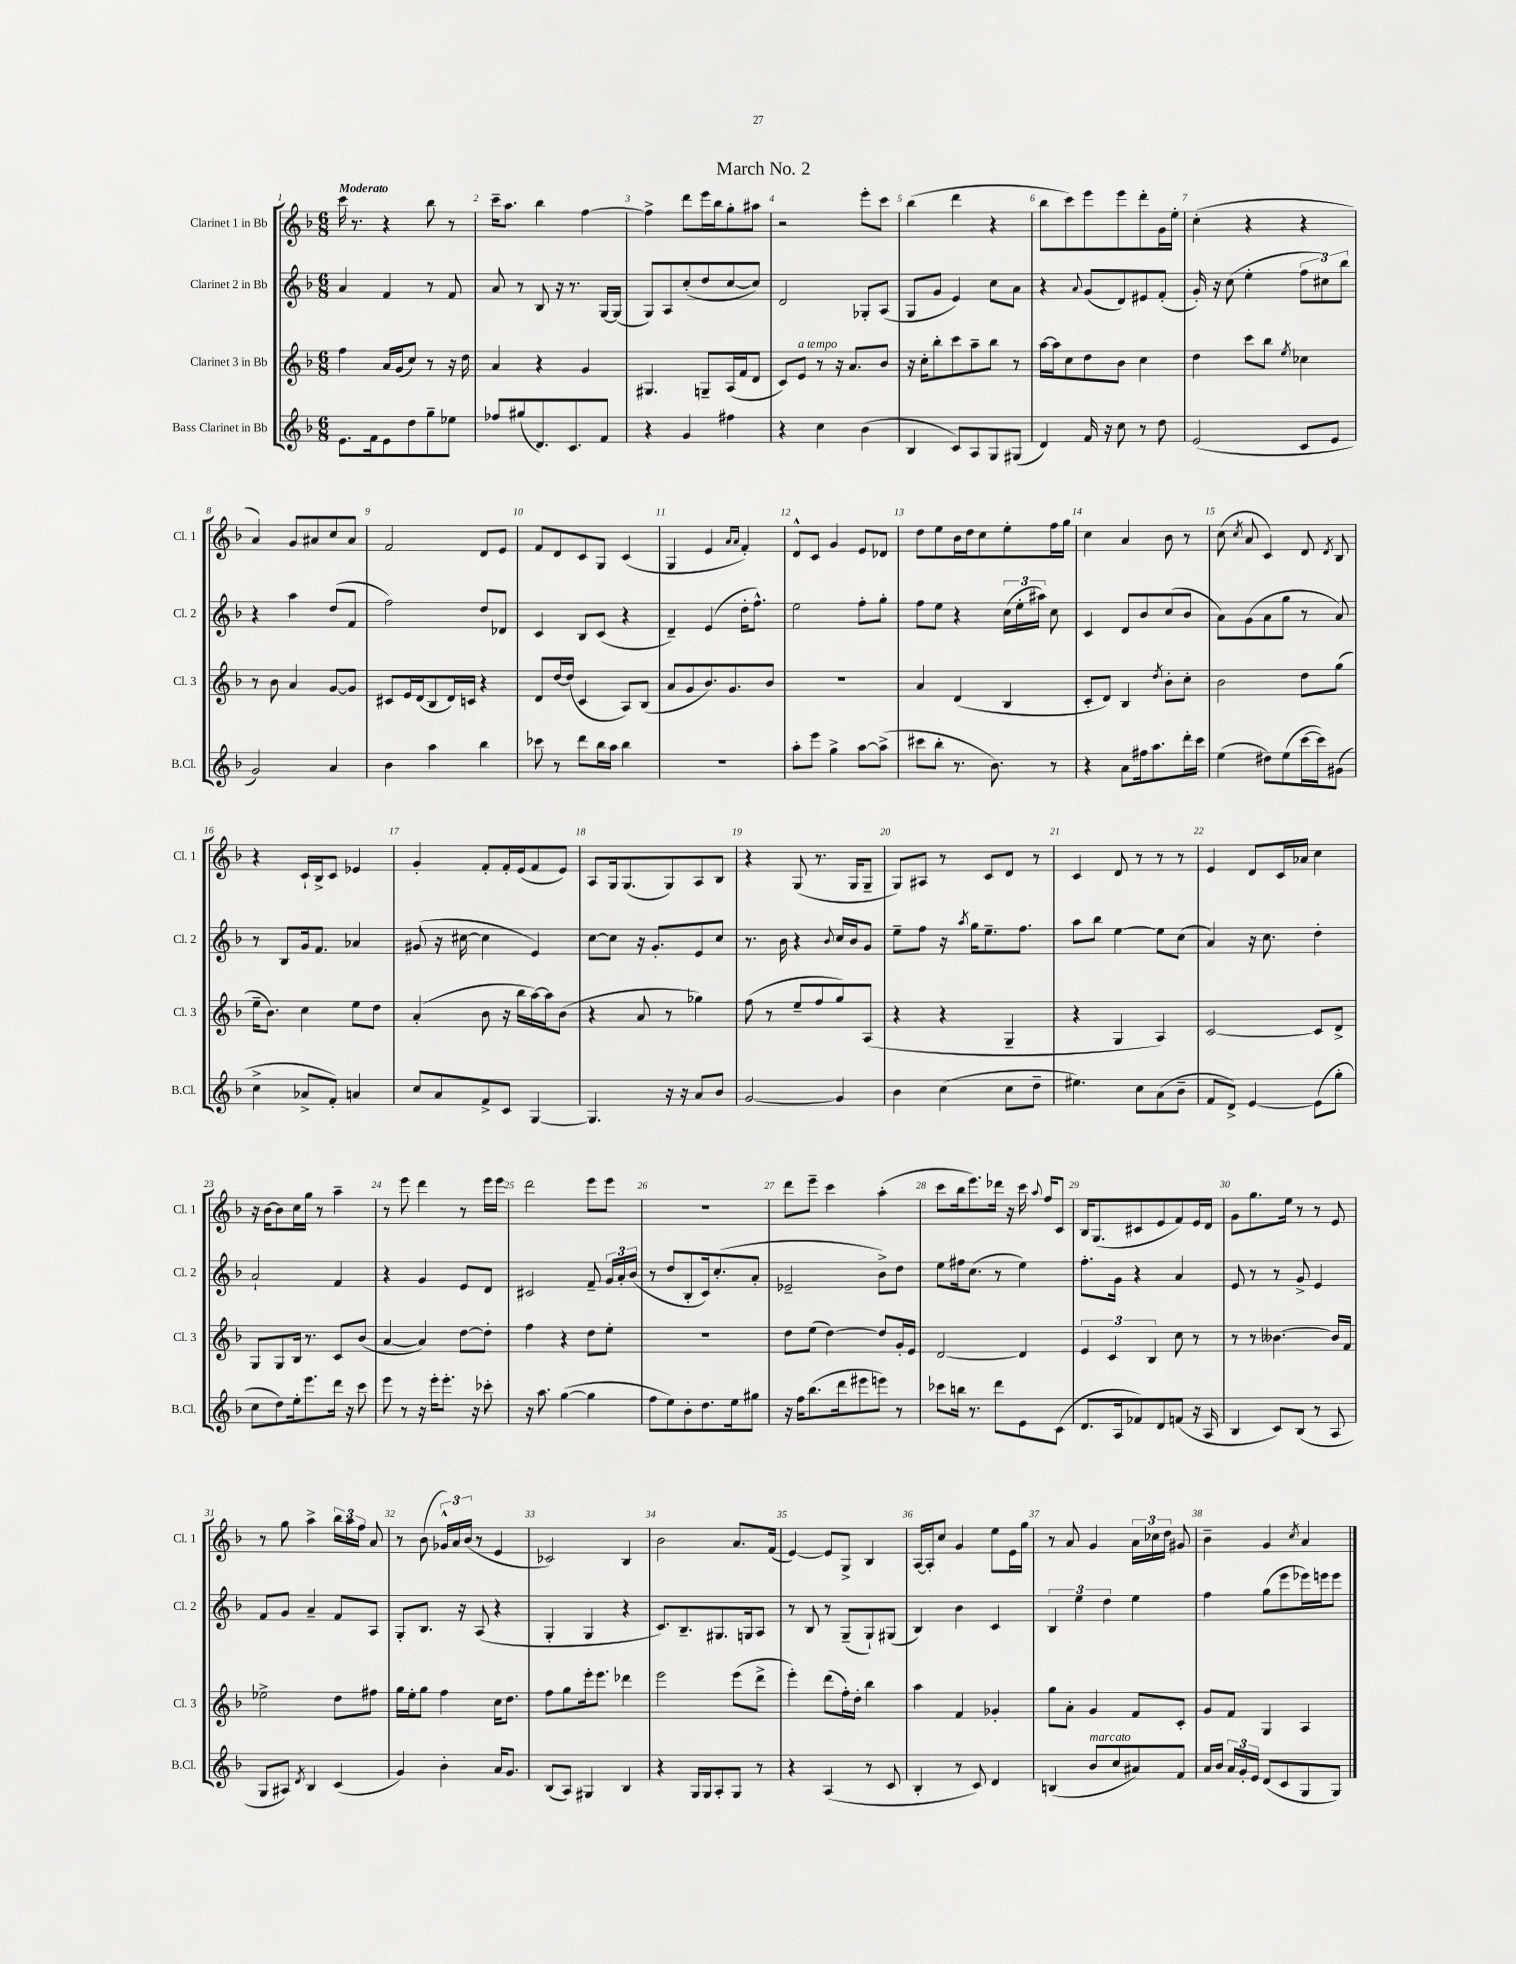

**kern	**kern	**kern	**kern
*staff4	*staff3	*staff2	*staff1
*clefG2	*clefG2	*clefG2	*clefG2
*k[b-]	*k[b-]	*k[b-]	*k[b-]
*M6/8	*M6/8	*M6/8	*M6/8
8.e	4ff	4a	16ccc
.	.	.	8.r
16f	.	.	.
8e	16a	4f	4r
.	(16g	.	.
8dd	8cc)	.	.
8gg~	8r	8r	8bb-
8ee-	16r	8f	8r
.	16dd	.	.
=	=	=	=
8ff-	4a	8a	16ccc~
.	.	.	8.aa
(8gg#	.	8r	.
8.d)	4r	8B-	4bb-
.	.	16r	.
8.c	.	8.r	.
.	4g	.	[4ff
8f	.	[16G	.
.	.	(16G]	.
=	=	=	=
4r	4.G#	8G)	4ff^]
.	.	8A	.
4g	.	(8cc'	8ddd
.	8G~	8dd	16eee
.	.	.	16bb-
4ff#	(16A	[8cc	8gg'
.	16f	.	.
.	8d	8cc])	8aa#
=	=	=	=
4r	8c)	2d	2r
.	8e	.	.
4cc	8r	.	.
.	16r	.	.
.	8.a	.	.
(4b-	.	8G-'	8eee'
.	8b-	(8A	8ccc
=	=	=	=
4B-	16r	8G	(4bb-
.	16cc'	.	.
.	8bb-'	8g	.
8c)	8ccc	4e)	4ddd
8A	8aa~	.	.
8G	8bb-	8cc	4r
(8G#	8r	8a	.
=	=	=	=
4d)	[16aa	4r	8bb-
.	16aa]	.	.
.	8cc	.	8ccc)
.	.	8qqa	.
16f	8dd	(8g	8eee
16r	.	.	.
8cc	8b-	8d)	8eee
8r	4cc	8e#	8ddd'
8dd	.	(8f'	16g
.	.	.	16ee'
=	=	=	=
(2e	4dd	16g')	(4cc'
.	.	16r	.
.	.	(8cc	.
.	8ccc	4ee'	4r
.	8bb-	.	.
.	8qee	.	.
8c	4cc-	12ff	4r
.	.	12cc#)	.
8e	.	.	.
.	.	12bb-	.
=	=	=	=
2g)	8r	4r	4a)
.	8b-	.	.
.	4a	4aa	8g
.	.	.	8a#
4a	[8g	(8dd	8cc
.	8g]	8f	8a#
=	=	=	=
4b-	8c#	2ff)	2f
.	16e	.	.
.	(16d	.	.
4aa	8B-	.	.
.	16d)	.	.
.	16c	.	.
4bb-	4r	8dd	8d
.	.	8d-	8e
=	=	=	=
8ccc-	8d	4c	8f
8r	[16dd	.	8d
.	(16dd]	.	.
8ddd	4c	8B-	8c
16bb-	.	(8c	8G
16aa	.	.	.
4bb-	8A)	4r	(4c
.	(8B-	.	.
=	=	=	=
2.r	8a	4d~)	4G
.	8g	.	.
.	8.b-)	(4e	4e
.	8.g	.	.
.	.	.	16qqa
.	.	.	16qqa
.	.	16dd'	4f')
.	.	8.ff^^)	.
.	8b-	.	.
=	=	=	=
8aa'	2.r	2ee	8d^^
8eee	.	.	8c
4gg^	.	.	4g
[8aa	.	8ff'	8e
(8aa^]	.	8gg'	8d-
=	=	=	=
8ccc#	4a	8ff	8dd
8bb-'	.	8ee	8ee
8.r	(4d	4r	16b-
.	.	.	16dd
.	.	.	8cc
8.b-)	.	.	.
.	4B-	(24cc	8ee'
.	.	24ee'	.
.	.	24aa#)	.
8r	.	8cc	16ff
.	.	.	16gg
=	=	=	=
4r	8c'	4c	4cc
.	8d)	.	.
8a	4B-	8d	4a
16ff#	.	8b-	.
8.aa	.	.	.
.	8qdd	.	.
.	8b-'	(8cc	8b-
16ddd'	8cc'	8b-	8r
16ccc	.	.	.
=	=	=	=
(4ee	2b-	8a)	(8cc
.	.	.	8qcc
.	.	(8g	8a
8dd#)	.	8a	4c)
(8ee	.	8gg	.
[16ccc	8dd	8r	8d
16ccc])	.	.	.
.	.	.	8qd
(8g#	(8gg	8a)	8B-
=	=	=	=
4cc^	16ee~	8r	4r
.	8.b-)	.	.
.	.	8B-	.
8a-^	4cc	16g	16c`
.	.	8.f	16B-^
8f')	.	.	8c
4a	8ee	4a-	4e-
.	8dd	.	.
=	=	=	=
8cc	(4a'	(8g#	4g'
8a	.	16r	.
.	.	[16cc#	.
8f^	8b-	4cc#]	8f'
8c	16r	.	16f'
.	16bb-	.	(16e
[4G	[16aa)	4e)	8f
.	16aa]	.	.
.	(8b-	.	8e)
=	=	=	=
4.G]	4r	[8cc	8A
.	.	8cc]	16G
.	.	.	(8.G
.	8a	16r	.
.	.	8.g'	.
16r	8r	.	8G)
16r	.	.	.
8a	4gg-)	8e	8A
8b-	.	8cc	8B-
=	=	=	=
[2g	(8ff	8.r	4r
.	8r	.	.
.	.	16b-	.
.	8ee~	4r	(8G
.	8ff	.	8.r
.	.	8qqb-	.
4g]	8gg)	16cc	.
.	.	16b-	16G
.	(8A	8g	8G~
=	=	=	=
4b-	4r	8ee~	8G)
.	.	8ff	8A#
(4cc	4r	16r	8r
.	.	8qaa	.
.	.	16gg	.
.	.	8.ee~	8c
8cc	4G~	.	8d
.	.	8.ff	.
8dd~	.	.	8r
=	=	=	=
4.ee#)	4r	8aa	4c
.	.	8bb-	.
.	4G	[4ee	8d
8cc	.	.	8r
(8a	4A)	8ee]	8r
8b-~	.	(8cc	8r
=	=	=	=
8f	[2c	4a)	4e
8d^)	.	.	.
[4e	.	16r	8d
.	.	8.cc	.
.	.	.	16c
.	.	.	16a-
(8e]	8c]	4dd'	4cc
8gg'	8d^	.	.
=	=	=	=
8cc	8G	2a`	16r
.	.	.	[16b-
8dd)	8G	.	8b-]
16ee'	16B-	.	16cc
8.eee	8.r	.	16gg
.	.	.	8r
16ddd	8c	4f	4aa~
16r	.	.	.
8ccc	(8b-	.	.
=	=	=	=
8eee	[4a	4r	8r
8r	.	.	8eee
16r	4a])	4g	4ddd
16eee'	.	.	.
8.eee'	.	.	.
.	[8dd	8e	8r
16r	.	.	.
8ccc-'	8dd']	8d	16eee
.	.	.	16eee
=	=	=	=
16r	4ff	2c#	2ddd
8.aa	.	.	.
([4gg	4r	.	.
4gg]	8dd	8f~	8eee
.	8ee'	24g	8eee
.	.	24a'	.
.	.	(24b-	.
=	=	=	=
8ff	2.r	8r	2.r
8ee)	.	8dd	.
8b-'	.	8B-'	.
8.dd	.	16c)	.
.	.	(8.cc'	.
16ee	.	.	.
8gg#	.	8a'	.
=	=	=	=
16r	8dd	2e-~	8ddd
16ff	.	.	.
(8.bb-	(8ee	.	8eee~
.	[4dd)	.	4ccc
16ddd	.	.	.
8eee#	.	.	.
8eee)	8dd]	8b-^)	(4aa'
8r	16g'	8dd	.
.	16e	.	.
=	=	=	=
8ccc-	[2d	8ee	8ccc
16bb	.	16ff#	16bb-
8.r	.	(8.cc	8.eee)
8ddd	.	8r	16ddd-
.	.	.	16r
8e	4d]	4ee)	16ccc
.	.	.	8qqaa
.	.	.	16ff
(8c	.	.	8c
=	=	=	=
8.d	6e	8.ff'	16B-
.	.	.	(8.G
.	6c	.	.
16A	.	16g	.
8f-)	.	4r	8c#
.	6B-	.	.
8d	.	.	8e
(8f	8cc	4a	8f)
16r	8r	.	16e
16A	.	.	16d
=	=	=	=
4B-	8r	8e	8g
.	8r	8r	8.gg
8c)	[4.b--	8r	.
.	.	.	16ee
(8B-	.	8g^	8r
8r	.	4e	8r
8A	16b--]	.	8e
.	16f	.	.
=	=	=	=
8G	2ee-^	8f	8r
8A#)	.	8g	8gg
8qd	.	.	.
4B-	.	4a~	4aa^
(4c	8dd	8f	24bb-
.	.	.	24aa
.	.	.	24ff
.	8ff#	8A	8a
=	=	=	=
4g)	16gg	8G'	8r
.	16ee'	.	.
.	8gg	8.B-	(8b-
4b-'	4ff	.	24g-^^)
.	.	.	24a
.	.	16r	.
.	.	.	(24b-
.	.	(8A	8r
16a	16cc	4r	4e
8.g	8.dd	.	.
=	=	=	=
(8B-	8ff	4G'	2c-)
8A)	8gg	.	.
4G#	16eee'	4G	.
.	8.eee	.	.
4B-	4ddd-	4r	4B-
=	=	=	=
4r	2eee	8.c)	2b-
.	.	8.B-~	.
16G	.	.	.
16G	.	.	.
8A'	.	8.G#	.
8G	(8eee	.	8.a
.	.	16G	.
8r	8ddd^	8A	.
.	.	.	(16f
=	=	=	=
4r	4eee')	8r	[4e)
.	.	8B-	.
(4A	(8ddd	8r	8e]
.	16ff')	(8G~	8G^
.	16dd'	.	.
8r	4bb-	8G`)	4B-
8c	.	(8G#	.
=	=	=	=
4B-'	4aa	4B-)	[16A
.	.	.	16A']
.	.	.	8cc
8r	4f	4b-	4g
8c)	.	.	.
4d	4g-'	4c	8ee
.	.	.	16e
.	.	.	16gg
=	=	=	=
(4B	8gg	6B-	8r
.	8a'	.	8a
.	.	6ee	.
8b-	4g	.	4g
.	.	6dd	.
8cc	.	.	.
8a#)	8f	4ee	24a
.	.	.	24cc-
.	.	.	24dd
8f	8c'	.	8g#
=	=	=	=
16a	8g	4ff	4b-~
16b-	.	.	.
24a	8f	.	.
24g'	.	.	.
24e	.	.	.
(8d	4G	(8gg	4g
8c	.	8eee	.
.	.	.	8qcc
8G	4A	16eee-)	4a
.	.	16eee	.
8G)	.	8eee	.
==	==	==	==
*-	*-	*-	*-
